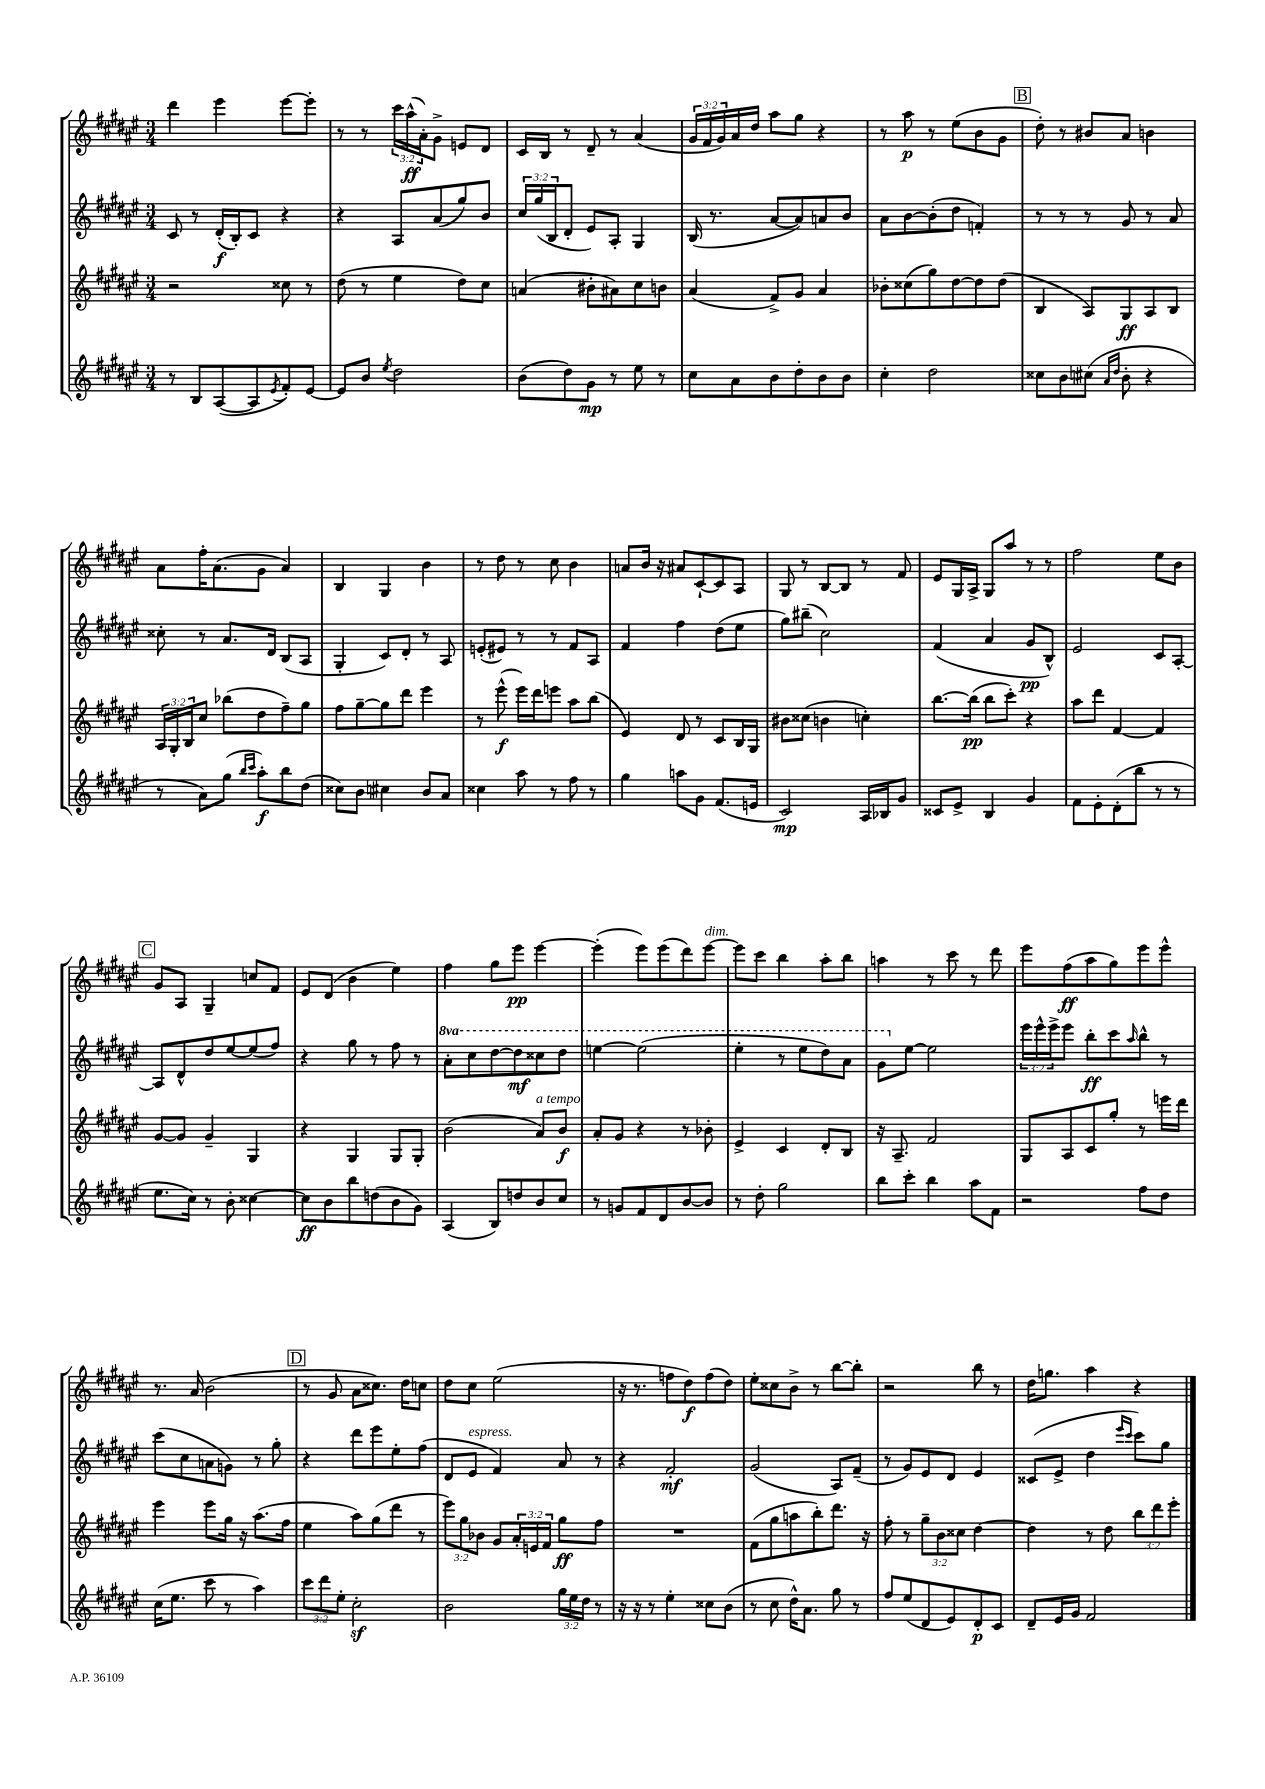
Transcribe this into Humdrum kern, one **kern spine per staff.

**kern	**dynam	**kern	**dynam	**kern	**dynam	**kern	**dynam
*part4	*part4	*part3	*part3	*part2	*part2	*part1	*part1
*staff4	*staff4	*staff3	*staff3	*staff2	*staff2	*staff1	*staff1
*clefG2	*	*clefG2	*	*clefG2	*	*clefG2	*
*k[f#c#g#d#a#e#]	*	*k[f#c#g#d#a#e#]	*	*k[f#c#g#d#a#e#]	*	*k[f#c#g#d#a#e#]	*
*M3/4	*	*M3/4	*	*M3/4	*	*M3/4	*
=30	=30	=30	=30	=30	=30	=30	=30
8r	.	2r	.	8c#/	.	4ddd#\	.
8B/L	.	.	.	8r	.	.	.
([8A#/	.	.	.	(16d#'/LL	f	4eee#\	.
.	.	.	.	16B'/J)	.	.	.
8A#/]	.	.	.	8c#/J	.	.	.
8qe#/	.	.	.	.	.	.	.
8f#'/)	.	8cc##X\	.	4r	.	[8eee#\L	.
[8e#/J	.	8r	.	.	.	8eee#'\J]	.
=31	=31	=31	=31	=31	=31	=31	=31
8e#/L]	.	(8dd#\	.	4r	.	8r	.
8b/J	.	8r	.	.	.	8r	.
8qee#/	.	.	.	.	.	.	.
2dd#\	.	4ee#\	.	8A#/L	.	24ccc#\LL	.
.	.	.	.	.	.	(24aa#^^\	ff
.	.	.	.	.	.	24a#'\J)	.
.	.	.	.	(8a#/	.	8g#^\J	.
.	.	8dd#\L)	.	8gg#/)	.	8en/L	.
.	.	8cc#\J	.	8b/J	.	8d#/J	.
=32	=32	=32	=32	=32	=32	=32	=32
(8b\L	.	(4an/	.	24cc#/LL	.	16c#/LL	.
.	.	.	.	(24gg#/	.	.	.
.	.	.	.	.	.	16B/JJ	.
.	.	.	.	24B/J	.	.	.
8dd#\)	.	.	.	8d#'/J	.	8r	.
8g#\J	mp	8b#X'\L	.	8e#/L)	.	8d#~/	.
8r	.	8a#X\)	.	8A#'/J	.	8r	.
8ee#\	.	8cc#\	.	4G#/	.	(4a#/	.
8r	.	8bn\J	.	.	.	.	.
=33	=33	=33	=33	=33	=33	=33	=33
8cc#\L	.	(4a#/	.	(16B/	.	24g#/LL	.
.	.	.	.	.	.	24f#/	.
.	.	.	.	8.r	.	.	.
.	.	.	.	.	.	24g#/)	.
8a#\	.	.	.	.	.	16a#/	.
.	.	.	.	.	.	16dd#/JJ	.
8b\	.	8f#^/L)	.	[8a#/L	.	8aa#\L	.
8dd#'\	.	8g#/J	.	8a#/])	.	8gg#\J	.
8b\	.	4a#/	.	8an/	.	4r	.
8b\J	.	.	.	8b/J	.	.	.
=34	=34	=34	=34	=34	=34	=34	=34
4cc#'\	.	8b-X'\L	.	8a#\L	.	8r	.
.	.	(8cc##X\	.	[8b\	.	8aa#\	p
2dd#\	.	8gg#\)	.	(8b'\]	.	8r	.
.	.	[8dd#\	.	8dd#\J	.	(8ee#\L	.
.	.	8dd#\]	.	4fn'/)	.	8b\	.
.	.	(8dd#\J	.	.	.	8g#\J	.
!!LO:REH:place=s1:t=B
=35	=35	=35	=35	=35	=35	=35	=35
8cc##X\L	.	4B/	.	8r	.	8dd#'\)	.
8b\	.	.	.	8r	.	8r	.
(8cc#X\J	.	8A#/L)	.	8r	.	8b#X/L	.
16qqa#/LL	.	.	.	.	.	.	.
16qqdd#/JJ	.	.	.	.	.	.	.
8b'\	.	8G#/	ff	8g#/	.	8a#/J	.
4r	.	8A#/	.	8r	.	4bn\	.
.	.	8B/J	.	8a#/	.	.	.
!!LO:LB:g=z
=36	=36	=36	=36	=36	=36	=36	=36
8r	.	24A#/LL	.	8cc##X'\	.	8a#\L	.
.	.	24G#'/	.	.	.	.	.
.	.	24B/J	.	.	.	.	.
8a#\L)	.	8cc#/J	.	8r	.	16ff#'\K	.
.	.	.	.	.	.	(8.a#\	.
(8gg#\J	.	(8bb-X\L	.	8.a#/L	.	.	.
16qqbb/LL	.	.	.	.	.	.	.
16qqccc#/JJ	.	.	.	.	.	.	.
8aa#'\L)	f	8dd#\	.	.	.	8g#\J	.
.	.	.	.	16d#/Jk	.	.	.
8bb\	.	8ff#~\)	.	(8B/L	.	4a#/)	.
(8dd#\J	.	8gg#\J	.	8A#/J	.	.	.
=37	=37	=37	=37	=37	=37	=37	=37
8cc##X\L)	.	8ff#\L	.	4G#'/	.	4B/	.
8b\J	.	[8gg#~\	.	.	.	.	.
4cc#X\	.	8gg#\]	.	8c#/L)	.	4G#/	.
.	.	8ddd#\J	.	8d#'/J	.	.	.
8b/L	.	4eee#\	.	8r	.	4b\	.
8a#/J	.	.	.	8A#/	.	.	.
=38	=38	=38	=38	=38	=38	=38	=38
4cc##X\	.	8r	.	(8en'/L	.	8r	.
.	.	(8eee#^^\	f	8e#X/J)	.	8dd#\	.
8aa#\	.	16eee#\LL)	.	8r	.	8r	.
.	.	16ddd#\J	.	.	.	.	.
8r	.	8eeen\J	.	8r	.	8cc#\	.
8ff#\	.	8aa#\L	.	8f#/L	.	4b\	.
8r	.	(8bb\J	.	8A#/J	.	.	.
=39	=39	=39	=39	=39	=39	=39	=39
4gg#\	.	4e#/)	.	4f#/	.	8an/L	.
.	.	.	.	.	.	16b/Jk	.
.	.	.	.	.	.	16r	.
8aan\L	.	8d#/	.	4ff#\	.	8a#X/L	.
8g#\J	.	8r	.	.	.	[8c#`/	.
(8.f#/L	.	8c#/L	.	(8dd#\L	.	8c#/]	.
.	.	16B/L	.	8ee#\J	.	8A#/J	.
16en/Jk	.	16G#/JJ	.	.	.	.	.
=40	=40	=40	=40	=40	=40	=40	=40
2c#/)	mp	8b#X\L	.	8gg#\L)	.	8G#/	.
.	.	(8cc##X\J	.	(8bb#X~\J	.	8r	.
.	.	4bn\	.	2cc#\)	.	[8B/L	.
.	.	.	.	.	.	8B/J]	.
16A#/LL	.	4ccn'\)	.	.	.	8r	.
16B-X/J	.	.	.	.	.	.	.
8g#/J	.	.	.	.	.	8f#/	.
=41	=41	=41	=41	=41	=41	=41	=41
8c##X/L	.	[8.bb\L	.	(4f#/	.	8e#/L	.
8e#^/J	.	.	.	.	.	16G#/L	.
.	.	(16bb\Jk]	pp	.	.	16A#^/JJ	.
4B/	.	8bb\L	.	4a#/	.	8G#/L	.
.	.	8ccc#'\J)	.	.	.	8aa#/J	.
4g#/	.	4r	.	8g#/L	pp	8r	.
.	.	.	.	8B^^/J)	.	8r	.
=42	=42	=42	=42	=42	=42	=42	=42
8f#\L	.	8aa#\L	.	2e#/	.	2ff#\	.
8e#'\	.	8ddd#\J	.	.	.	.	.
(8d#'\	.	[4f#/	.	.	.	.	.
8bb\J	.	.	.	.	.	.	.
8r	.	4f#/]	.	8c#/L	.	8ee#\L	.
8r	.	.	.	[8A#'/J	.	8b\J	.
!!LO:LB:g=z
!!LO:REH:place=s1:t=C
=43	=43	=43	=43	=43	=43	=43	=43
8.ee#\L	.	[8g#/L	.	8A#/L]	.	8g#/L	.
.	.	8g#/J]	.	8d#^^/	.	8A#/J	.
16cc#\Jk)	.	.	.	.	.	.	.
8r	.	4g#~/	.	8dd#/	.	4G#~/	.
8b'\	.	.	.	[8ee#/	.	.	.
[4cc##X\	.	4G#/	.	(8ee#/]	.	8ccn/L	.
.	.	.	.	8ff#/J)	.	8f#/J	.
=44	=44	=44	=44	=44	=44	=44	=44
8cc##\L]	ff	4r	.	4r	.	8e#/L	.
8b\	.	.	.	.	.	(8d#/J	.
8bb\	.	4G#/	.	8gg#\	.	4b\	.
(8ddn\	.	.	.	8r	.	.	.
8b\	.	8G#/L	.	8ff#\	.	4ee#\)	.
8g#\J)	.	8G#'/J	.	8r	.	.	.
=45	=45	=45	=45	=45	=45	=45	=45
*	*	*	*	*8va	*	*	*
(4A#/	.	(2b\	.	8aa#'\L	.	4ff#\	.
.	.	.	.	8ccc#\	.	.	.
8B/L)	.	.	.	[8ddd#\	.	8gg#\L	.
8ddn/	.	.	.	8ddd#\]	mf	8eee#\J	pp
!	!	!LO:TX:a:i:t=a tempo	!	!	!	!	!
8b/	.	8a#/L)	.	8ccc##X\	.	[4eee#\	.
8cc#/J	.	8b/J	f	8ddd#\J	.	.	.
=46	=46	=46	=46	=46	=46	=46	=46
8r	.	8a#'/L	.	[4eeen\	.	(4eee#'\]	.
8gn/L	.	8g#/J	.	.	.	.	.
8f#/	.	4r	.	(2eee\]	.	8eee#\L)	.
8d#/	.	.	.	.	.	(8eee#\	.
[8b/	.	8r	.	.	.	8ddd#\)	.
!	!	!	!	!	!	!LO:TX:a:i:t=dim.	!
8b/J]	.	8b-X'\	.	.	.	[8eee#\J	.
=47	=47	=47	=47	=47	=47	=47	=47
8r	.	4e#^/	.	4eee#'\	.	8eee#\L]	.
8dd#'\	.	.	.	.	.	8ccc#\J	.
2gg#\	.	4c#/	.	8r	.	4bb\	.
.	.	.	.	8eee#\L	.	.	.
.	.	8d#'/L	.	8ddd#\)	.	8aa#'\L	.
.	.	8B/J	.	8aa#\J	.	8bb\J	.
=48	=48	=48	=48	=48	=48	=48	=48
8bb\L	.	16r	.	8gg#\L	.	4aan\	.
.	.	8.A#~/	.	.	.	.	.
*	*	*	*	*X8va	*	*	*
8ccc#'\J	.	.	.	[8ee#\J	.	.	.
4bb\	.	2f#/	.	2ee#\]	.	8r	.
.	.	.	.	.	.	8ccc#\	.
8aa#\L	.	.	.	.	.	8r	.
8f#\J	.	.	.	.	.	8ddd#\	.
=49	=49	=49	=49	=49	=49	=49	=49
2r	.	8G#/L	.	24eee#\LL	.	8eee#\L	.
.	.	.	.	24eee#^^\	.	.	.
.	.	.	.	24eee#^\J	.	.	.
.	.	8A#/	.	8eee#\J	.	(8ff#\	ff
.	.	8c#/	.	8bb'\L	ff	8aa#\	.
.	.	8gg#'/J	.	8ccc#\	.	8gg#\)	.
.	.	.	.	16qqaa#/	.	.	.
8ff#\L	.	8r	.	8bb^^\J	.	8eee#\	.
8dd#\J	.	16eeen\LL	.	8r	.	8eee#^^\J	.
.	.	16ddd#\JJ	.	.	.	.	.
!!LO:LB:g=z
=50	=50	=50	=50	=50	=50	=50	=50
(16cc#\KL	.	4eee#\	.	(8ccc#\L	.	8.r	.
8.ee#\J	.	.	.	.	.	.	.
.	.	.	.	8cc#\	.	.	.
.	.	.	.	.	.	16a#/	.
8ccc#\	.	8eee#\L	.	8an\	.	(2b\	.
8r	.	16gg#\Jk	.	8gn\J)	.	.	.
.	.	16r	.	.	.	.	.
4aa#\)	.	(8.aa#\L	.	8r	.	.	.
.	.	.	.	8gg#'\	.	.	.
.	.	16ff#\Jk	.	.	.	.	.
!!LO:REH:place=s1:t=D
=51	=51	=51	=51	=51	=51	=51	=51
12ccc#\L	.	4ee#\	.	4r	.	8r	.
12ddd#\	.	.	.	.	.	.	.
.	.	.	.	.	.	8g#/	.
12ee#'\J	.	.	.	.	.	.	.
2cc#z'\	.	8aa#\L)	.	8ddd#\L	.	8a#\L	.
.	.	(8gg#\	.	8eee#\	.	8.cc##X\J)	.
.	.	8ddd#\J	.	8ee#'\	.	.	.
.	.	.	.	.	.	16dd#\KL	.
.	.	8r	.	(8ff#\J	.	8ccn\J	.
=52	=52	=52	=52	=52	=52	=52	=52
2b\	.	12eee#\L)	.	8d#/L	.	8dd#\L	.
.	.	12gg#\	.	.	.	.	.
!	!	!	!	!LO:TX:a:i:t=espress.	!	!	!
.	.	.	.	8e#/J	.	8cc#\J	.
.	.	12b-X\J	.	.	.	.	.
.	.	8g#/L	.	4f#/)	.	(2ee#\	.
.	.	24a#'/L	.	.	.	.	.
.	.	24en/	.	.	.	.	.
.	.	24f#/JJ	.	.	.	.	.
24gg#\LL	.	8gg#\L	ff	8a#/	.	.	.
24ee#\	.	.	.	.	.	.	.
24dd#\JJ	.	.	.	.	.	.	.
8r	.	8ff#\J	.	8r	.	.	.
=53	=53	=53	=53	=53	=53	=53	=53
16r	.	2.r	.	4r	.	16r	.
16r	.	.	.	.	.	8.r	.
8r	.	.	.	.	.	.	.
4ee#'\	.	.	.	2f#'/	mf	8ffn\L	.
.	.	.	.	.	.	8dd#\)	f
8cc##X\L	.	.	.	.	.	(8ff\	.
(8b\J	.	.	.	.	.	8dd#\J)	.
=54	=54	=54	=54	=54	=54	=54	=54
8r	.	(8f#\L	.	(2g#/	.	8ee#'\L	.
8cc#\	.	8gg#\	.	.	.	8cc##X\	.
16dd#^^\KL)	.	8aan\	.	.	.	8b^\J	.
8.a#\J	.	.	.	.	.	.	.
.	.	8bb'\)	.	.	.	8r	.
8gg#\	.	8.ddd#\J	.	8A#/L)	.	[8bb\L	.
8r	.	.	.	(8f#~/J	.	8bb'\J]	.
.	.	16r	.	.	.	.	.
=55	=55	=55	=55	=55	=55	=55	=55
8ff#/L	.	8ff#'\	.	8r	.	2r	.
(8ee#/	.	8r	.	8g#/L)	.	.	.
8d#/	.	12gg#~\L	.	8e#/	.	.	.
.	.	12b\	.	.	.	.	.
8e#/)	.	.	.	8d#/J	.	.	.
.	.	12cc##X\J	.	.	.	.	.
8d#'/	p	[4dd#\	.	4e#/	.	8bb\	.
8c#/J	.	.	.	.	.	8r	.
=56	=56	=56	=56	=56	=56	=56	=56
8d#~/L	.	4dd#\]	.	(8c##X/L	.	16dd#\KL	.
.	.	.	.	.	.	8.ggn\J	.
16e#/L	.	.	.	8e#^/J	.	.	.
16g#/JJ	.	.	.	.	.	.	.
2f#/	.	8r	.	4dd#\	.	4aa#\	.
.	.	8dd#\	.	.	.	.	.
.	.	.	.	16qqeee#/LL	.	.	.
.	.	.	.	16qqccc#/JJ	.	.	.
.	.	12bb\L	.	8ccc#\L)	.	4r	.
.	.	12ddd#\	.	.	.	.	.
.	.	.	.	8gg#\J	.	.	.
.	.	12eee#'\J	.	.	.	.	.
==	==	==	==	==	==	==	==
*-	*-	*-	*-	*-	*-	*-	*-
